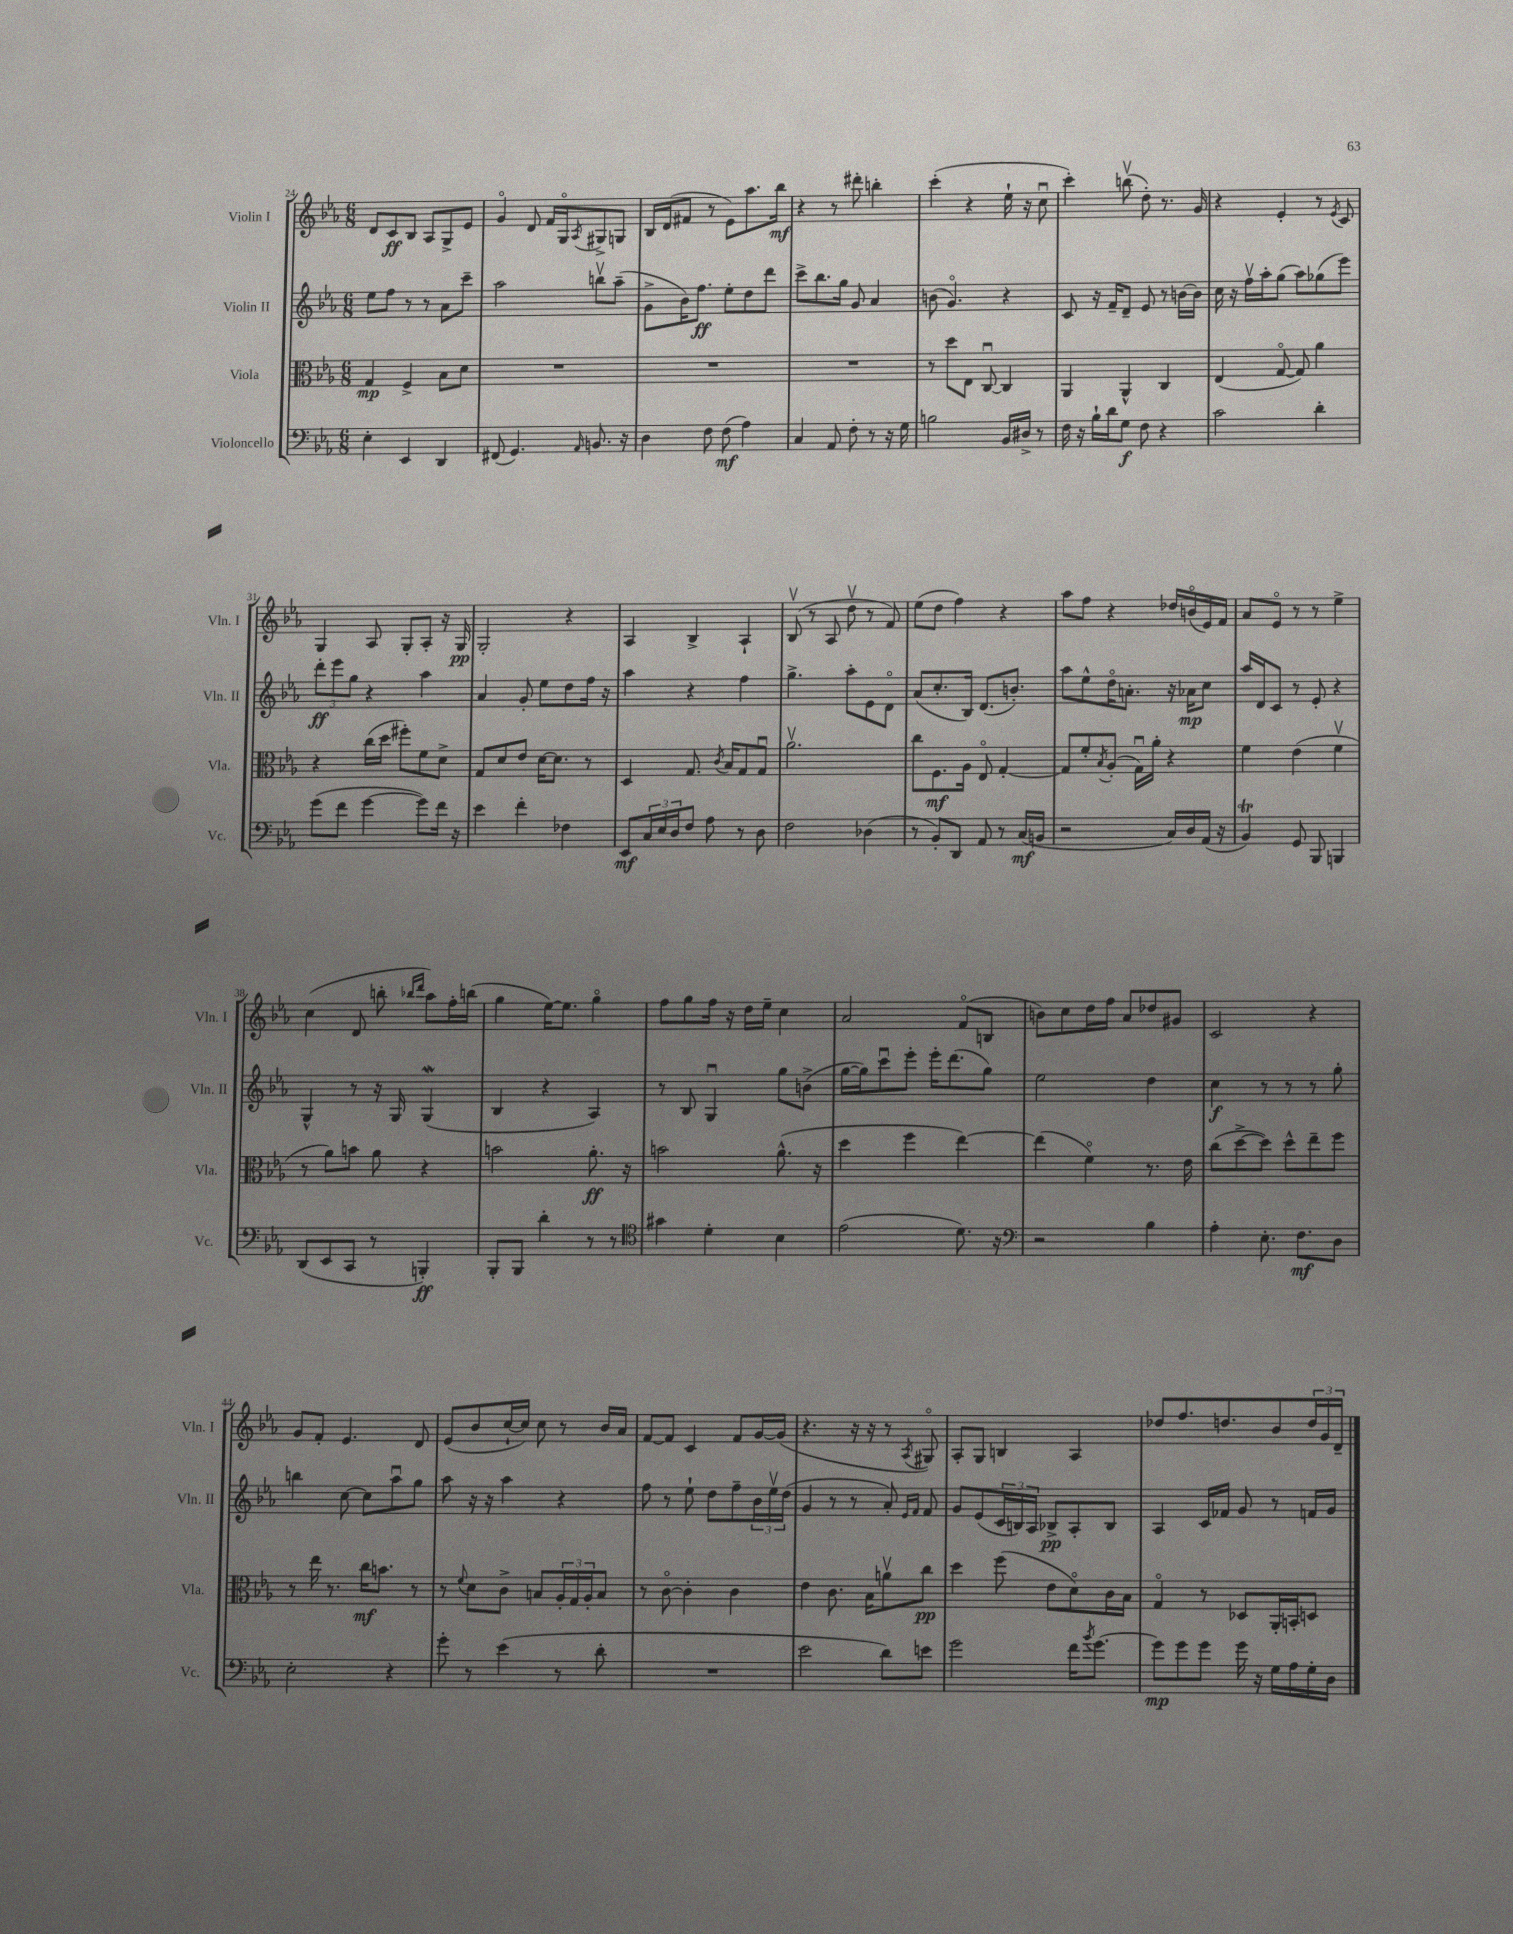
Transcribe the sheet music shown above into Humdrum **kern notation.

**kern	**dynam	**kern	**dynam	**kern	**dynam	**kern	**dynam
*part4	*part4	*part3	*part3	*part2	*part2	*part1	*part1
*staff4	*staff4	*staff3	*staff3	*staff2	*staff2	*staff1	*staff1
*I"Violoncello	*	*I"Viola	*	*I"Violin II	*	*I"Violin I	*
*I'Vc.	*	*I'Vla.	*	*I'Vln. II	*	*I'Vln. I	*
*clefF4	*	*clefC3	*	*clefG2	*	*clefG2	*
*k[b-e-a-]	*	*k[b-e-a-]	*	*k[b-e-a-]	*	*k[b-e-a-]	*
*M6/8	*	*M6/8	*	*M6/8	*	*M6/8	*
=24	=24	=24	=24	=24	=24	=24	=24
4E-'\	.	4G/	mp	8ee-\L	.	8d/L	.
.	.	.	.	8ff\J	.	8c/	ff
4EE-/	.	4F^/	.	8r	.	8B-/J	.
.	.	.	.	8r	.	8A-/L	.
4DD/	.	8B-\L	.	8a-\L	.	8G^/	.
.	.	8d\J	.	8ccc~\J	.	8e-/J	.
=25	=25	=25	=25	=25	=25	=25	=25
(8FF#X/	.	2.r	.	2aa-\	.	4g/	.
4.GG/)	.	.	.	.	.	.	.
.	.	.	.	.	.	8d/	.
.	.	.	.	.	.	16f/LL	.
.	.	.	.	.	.	16G/J	.
16qqAA-/	.	.	.	.	.	8qA-/	.
8.BBn/	.	.	.	8bbnv\L	.	8G#X^/	.
.	.	.	.	(8aa-~\J	.	8Gn/J	.
16r	.	.	.	.	.	.	.
=26	=26	=26	=26	=26	=26	=26	=26
4D\	.	2.r	.	8g^\L	.	16B-/LL	.
.	.	.	.	.	.	(16d/J	.
.	.	.	.	16b-\K)	.	8f#X/J	.
.	.	.	.	8.ff\J	ff	.	.
8F\	.	.	.	.	.	8r	.
(8F\	mf	.	.	8ee-'\L	.	8e-\L)	.
4A-\)	.	.	.	8dd\	.	8.aa-\	.
.	.	.	.	8ddd\J	.	.	.
.	.	.	.	.	.	16bb-\Jk	mf
=27	=27	=27	=27	=27	=27	=27	=27
4C/	.	2.r	.	8ccc^\L	.	4r	.
.	.	.	.	8.bb-\	.	.	.
8AA-/	.	.	.	.	.	8r	.
.	.	.	.	16gg\Jk	.	.	.
8F'\	.	.	.	8g/	.	8ddd#X'\	.
8r	.	.	.	4a-/	.	4bbn'\	.
16r	.	.	.	.	.	.	.
16G\	.	.	.	.	.	.	.
=28	=28	=28	=28	=28	=28	=28	=28
2Bn\	.	8r	.	(8bn\	.	(4ccc'\	.
.	.	8dd\L	.	4.g/)	.	.	.
.	.	8E-\J	.	.	.	4r	.
.	.	[8Cu/	.	.	.	.	.
16BB-/LL	.	4C/]	.	4r	.	16ee-`\	.
16D#X^/JJ	.	.	.	.	.	16r	.
8r	.	.	.	.	.	8ccu\	.
=29	=29	=29	=29	=29	=29	=29	=29
16F\	.	4AA-/	.	8c/	.	4ccc'\)	.
16r	.	.	.	.	.	.	.
16B-`\LL	.	.	.	16r	.	.	.
16d\J	.	.	.	16f~/KL	.	.	.
8G\J	f	4AA-^^/	.	8d~/J	.	(8bbnv\	.
8F\	.	.	.	8e-/	.	8dd'\)	.
4r	.	4C/	.	8r	.	8.r	.
.	.	.	.	[16bn\LL	.	.	.
.	.	.	.	16b\JJ]	.	16g/	.
=30	=30	=30	=30	=30	=30	=30	=30
2c\	.	(4E-/	.	16cc\	.	4r	.
.	.	.	.	16r	.	.	.
.	.	.	.	16ffv\LL	.	.	.
.	.	.	.	16aa-'\J	.	.	.
.	.	[8G/	.	(8gg\J	.	4e-'/	.
.	.	8G/])	.	8aa-\L)	.	.	.
4d'\	.	4a-\	.	(8gg-X\	.	8r	.
.	.	.	.	.	.	8qe-/	.
.	.	.	.	8eee-\J)	.	8c/	.
!!LO:LB:g=z
=31	=31	=31	=31	=31	=31	=31	=31
(8g\L	.	4r	.	12ddd'\L	ff	4G/	.
.	.	.	.	12eee-\	.	.	.
8f\J	.	.	.	.	.	.	.
.	.	.	.	12gg\J	.	.	.
[4g\	.	(16cc\LL	.	4r	.	8A-/	.
.	.	16dd\JJ	.	.	.	.	.
.	.	8ff#X'\L)	.	.	.	8G'/L	.
8g\L])	.	8f\	.	4aa-\	.	8A-'/J	.
16f\Jk	.	8d^\J	.	.	.	16r	.
16r	.	.	.	.	.	16G/	pp
=32	=32	=32	=32	=32	=32	=32	=32
4e-\	.	8G/L	.	4a-/	.	2G'/	.
.	.	8d/	.	.	.	.	.
4f'\	.	8e-/J	.	8g'/	.	.	.
.	.	[16d\KL	.	8ee-\L	.	.	.
.	.	8.d\J]	.	.	.	.	.
4F-X\	.	.	.	8dd\	.	4r	.
.	.	8r	.	16ff\Jk	.	.	.
.	.	.	.	16r	.	.	.
=33	=33	=33	=33	=33	=33	=33	=33
8EE-/L	mf	4D/	.	4aa-\	.	4A-/	.
24C/L	.	.	.	.	.	.	.
24E-/	.	.	.	.	.	.	.
24D/J	.	.	.	.	.	.	.
8F/J	.	8.G/	.	4r	.	4B-^/	.
8A-\	.	.	.	.	.	.	.
.	.	8qc/	.	.	.	.	.
.	.	16B-/KL	.	.	.	.	.
8r	.	8G/	.	4ff\	.	4A-`/	.
8D\	.	8Gu/J	.	.	.	.	.
=34	=34	=34	=34	=34	=34	=34	=34
2F\	.	2.a-v\	.	4.gg^\	.	(8B-v/	.
.	.	.	.	.	.	8r	.
.	.	.	.	.	.	8A-/	.
.	.	.	.	8aa-'\L	.	8ddv\	.
(4D-X\	.	.	.	8e-\	.	8r	.
.	.	.	.	8d\J	.	8f/)	.
=35	=35	=35	=35	=35	=35	=35	=35
8r	.	8cc\L	.	(8a-/L	.	(8ee-\L	.
8BB-'/L)	.	8.F\	mf	8.cc'/	.	8dd\J	.
8DD/J	.	.	.	.	.	4ff\)	.
.	.	16A-\Jk	.	16B-/Jk)	.	.	.
8AA-/	.	8E-/	.	(8.d/L	.	.	.
8r	.	[4G'/	.	.	.	4r	.
.	.	.	.	8.bn'/J)	.	.	.
(16C/LL	mf	.	.	.	.	.	.
16BBn/JJ	.	.	.	.	.	.	.
=36	=36	=36	=36	=36	=36	=36	=36
2r	.	8G/L]	.	8aa-\L	.	8aa-\L	.
.	.	8f'/	.	8ee-^^\	.	8ff\J	.
.	.	8qB-/	.	.	.	.	.
.	.	(8A-'/J	.	16dd\K	.	4r	.
.	.	.	.	8.an'\J	.	.	.
.	.	16Gu\LL)	.	.	.	.	.
.	.	16a-'\JJ	.	.	.	.	.
16C/LL)	.	4r	.	16r	.	16dd-X/LL	.
16D/	.	.	.	16a-X\KL	mp	(16bn/	.
(16AA-/JJ	.	.	.	8cc\J	.	16e-/)	.
16r	.	.	.	.	.	16f/JJ	.
=37	=37	=37	=37	=37	=37	=37	=37
4BB-T/)	.	4f\	.	16aa-/LL	.	8a-/L	.
.	.	.	.	16d/J	.	.	.
.	.	.	.	8c/J	.	8e-/J	.
8GG/	.	(4e-\	.	8r	.	8r	.
8BBB-/	.	.	.	8e-'/	.	8r	.
4BBBn/	.	4fv\	.	4r	.	4ee-^\	.
!!LO:LB:g=z
=38	=38	=38	=38	=38	=38	=38	=38
(8DD/L	.	8r	.	4G^^/	.	(4cc\	.
8EE-/	.	8a-\L)	.	.	.	.	.
8CC/J	.	8bn\J	.	8r	.	8d/	.
8r	.	8a-\	.	16r	.	8bbn'\	.
.	.	.	.	16G/	.	.	.
.	.	.	.	.	.	16qqbb-X/LL	.
.	.	.	.	.	.	16qqddd/JJ	.
4BBBn'/)	ff	4r	.	(4GW/	.	8aa-\L)	.
.	.	.	.	.	.	16ff'\L	.
.	.	.	.	.	.	(16bbn\JJ	.
=39	=39	=39	=39	=39	=39	=39	=39
8BBB-'/L	.	2bn\	.	4B-/	.	4gg\	.
8BBB-/J	.	.	.	.	.	.	.
4d'\	.	.	.	4r	.	[16ee-\KL)	.
.	.	.	.	.	.	8.ee-\J]	.
8r	.	8.a-'\	ff	4A-/)	.	4gg\	.
8r	.	.	.	.	.	.	.
.	.	16r	.	.	.	.	.
=40	=40	=40	=40	=40	=40	=40	=40
*clefC4	*	*	*	*	*	*	*
4g#X\	.	2bn\	.	8r	.	8ff\L	.
.	.	.	.	8B-/	.	8gg\	.
4d'\	.	.	.	4Gu/	.	16ff\Jk	.
.	.	.	.	.	.	16r	.
.	.	.	.	.	.	16dd\LL	.
.	.	.	.	.	.	16ee-~\JJ	.
4B-\	.	(8.a-^^\	.	8gg\L	.	4cc\	.
.	.	.	.	(8bn^\J	.	.	.
.	.	16r	.	.	.	.	.
=41	=41	=41	=41	=41	=41	=41	=41
(2e-\	.	4dd\	.	[16gg\LL	.	2a-/	.
.	.	.	.	16gg\J])	.	.	.
.	.	.	.	8cccu\	.	.	.
.	.	4ff\	.	8eee-'\J	.	.	.
.	.	.	.	16eee-'\KL	.	.	.
.	.	.	.	(8.ddd\	.	.	.
8.d\)	.	[4ee-\)	.	.	.	(8f/L	.
.	.	.	.	8gg\J)	.	8Bn/J	.
16r	.	.	.	.	.	.	.
=42	=42	=42	=42	=42	=42	=42	=42
*clefF4	*	*	*	*	*	*	*
2r	.	(4ee-\]	.	2ee-\	.	8bn\L)	.
.	.	.	.	.	.	8cc\	.
.	.	4f\)	.	.	.	16dd\L	.
.	.	.	.	.	.	16ff\JJ	.
.	.	.	.	.	.	8a-/L	.
4B-\	.	8.r	.	4dd\	.	8dd-X/	.
.	.	.	.	.	.	8g#X/J	.
.	.	16e-\	.	.	.	.	.
=43	=43	=43	=43	=43	=43	=43	=43
4A-'\	.	(8cc\L	.	4cc\	f	2c/	.
.	.	[8dd^\	.	.	.	.	.
8.E-'\	.	8dd\J])	.	8r	.	.	.
.	.	8dd^^\L	.	8r	.	.	.
8.F\L	mf	.	.	.	.	.	.
.	.	8ee-~\	.	8r	.	4r	.
8D\J	.	8ff\J	.	8gg'\	.	.	.
!!LO:LB:g=z
=44	=44	=44	=44	=44	=44	=44	=44
2E-'\	.	8r	.	4bbn\	.	8g/L	.
.	.	16ee-\	.	.	.	8f'/J	.
.	.	8.r	.	.	.	.	.
.	.	.	.	[8cc\	.	4.e-/	.
.	.	16cc\KL	mf	8cc\L]	.	.	.
.	.	8.bn\J	.	.	.	.	.
4r	.	.	.	8aa-u\	.	.	.
.	.	8r	.	8gg\J	.	8d/	.
=45	=45	=45	=45	=45	=45	=45	=45
8g'\	.	8r	.	8aa-\	.	(8e-/L	.
.	.	8qqf/	.	.	.	.	.
8r	.	8d\L	.	16r	.	8b-/	.
.	.	.	.	16r	.	.	.
(4e-\	.	8c^\J	.	4aa-\	.	[16cc`/L	.
.	.	.	.	.	.	16cc/JJ])	.
.	.	8Bn/L	.	.	.	8cc\	.
8r	.	24A-'/L	.	4r	.	8r	.
.	.	24G/	.	.	.	.	.
.	.	24A-'/J	.	.	.	.	.
8d'\	.	8B/J	.	.	.	16b-/LL	.
.	.	.	.	.	.	16a-/JJ	.
=46	=46	=46	=46	=46	=46	=46	=46
2.r	.	8r	.	8ff\	.	[8f/L	.
.	.	[8c\	.	8r	.	8f/J]	.
.	.	4c'\]	.	8ee-`\	.	4c/	.
.	.	.	.	8dd\L	.	.	.
.	.	4c\	.	8ff~\	.	8f/L	.
.	.	.	.	24b-\L	.	[16g/L	.
.	.	.	.	24ee-v\	.	.	.
.	.	.	.	.	.	(16g/JJ]	.
.	.	.	.	(24dd\JJ	.	.	.
=47	=47	=47	=47	=47	=47	=47	=47
2e-\	.	4e-\	.	4g/	.	4.r	.
.	.	8.c\	.	8r	.	.	.
.	.	.	.	8r	.	16r	.
.	.	16B-\KL	.	.	.	16r	.
8d\L)	.	8anv\	.	8a-'/)	.	8r	.
.	.	.	.	16qqe-/LL	.	.	.
.	.	.	.	16qqf/JJ	.	8qA-/	.
8en\J	.	8cc\J	pp	8f/	.	8G#X/)	.
=48	=48	=48	=48	=48	=48	=48	=48
2g\	.	4dd\	.	8g/L	.	8A-'/L	.
.	.	.	.	(8e-/	.	8G/J	.
.	.	(8ff\	.	24c/L	.	4Bn/	.
.	.	.	.	24Bn/)	.	.	.
.	.	.	.	24A-/JJ	.	.	.
.	.	8e-\L	.	8B-X^/L	pp	.	.
16f\KL	.	8d\)	.	8A-'/	.	4A-/	.
8qb-/	.	.	.	.	.	.	.
[8.g\J	.	.	.	.	.	.	.
.	.	16c\L	.	8B-/J	.	.	.
.	.	16B-\JJ	.	.	.	.	.
=49	=49	=49	=49	=49	=49	=49	=49
8g\L]	mp	4G/	.	4A-/	.	8dd-X/L	.
8g\	.	.	.	.	.	8.ff/	.
8g\J	.	8r	.	16c/LL	.	.	.
.	.	.	.	16f-X/JJ	.	8.ddn/	.
16g\	.	8D-X/L	.	8g/	.	.	.
16r	.	.	.	.	.	.	.
16G\LL	.	16AA-'/L	.	8r	.	8b-/	.
16A-\	.	16BBn'/J	.	.	.	.	.
16G'\	.	8Dn/J	.	16fn/LL	.	24dd/L	.
.	.	.	.	.	.	24g/	.
16D\JJ	.	.	.	16g/JJ	.	.	.
.	.	.	.	.	.	24d~/JJ	.
==	==	==	==	==	==	==	==
*-	*-	*-	*-	*-	*-	*-	*-
